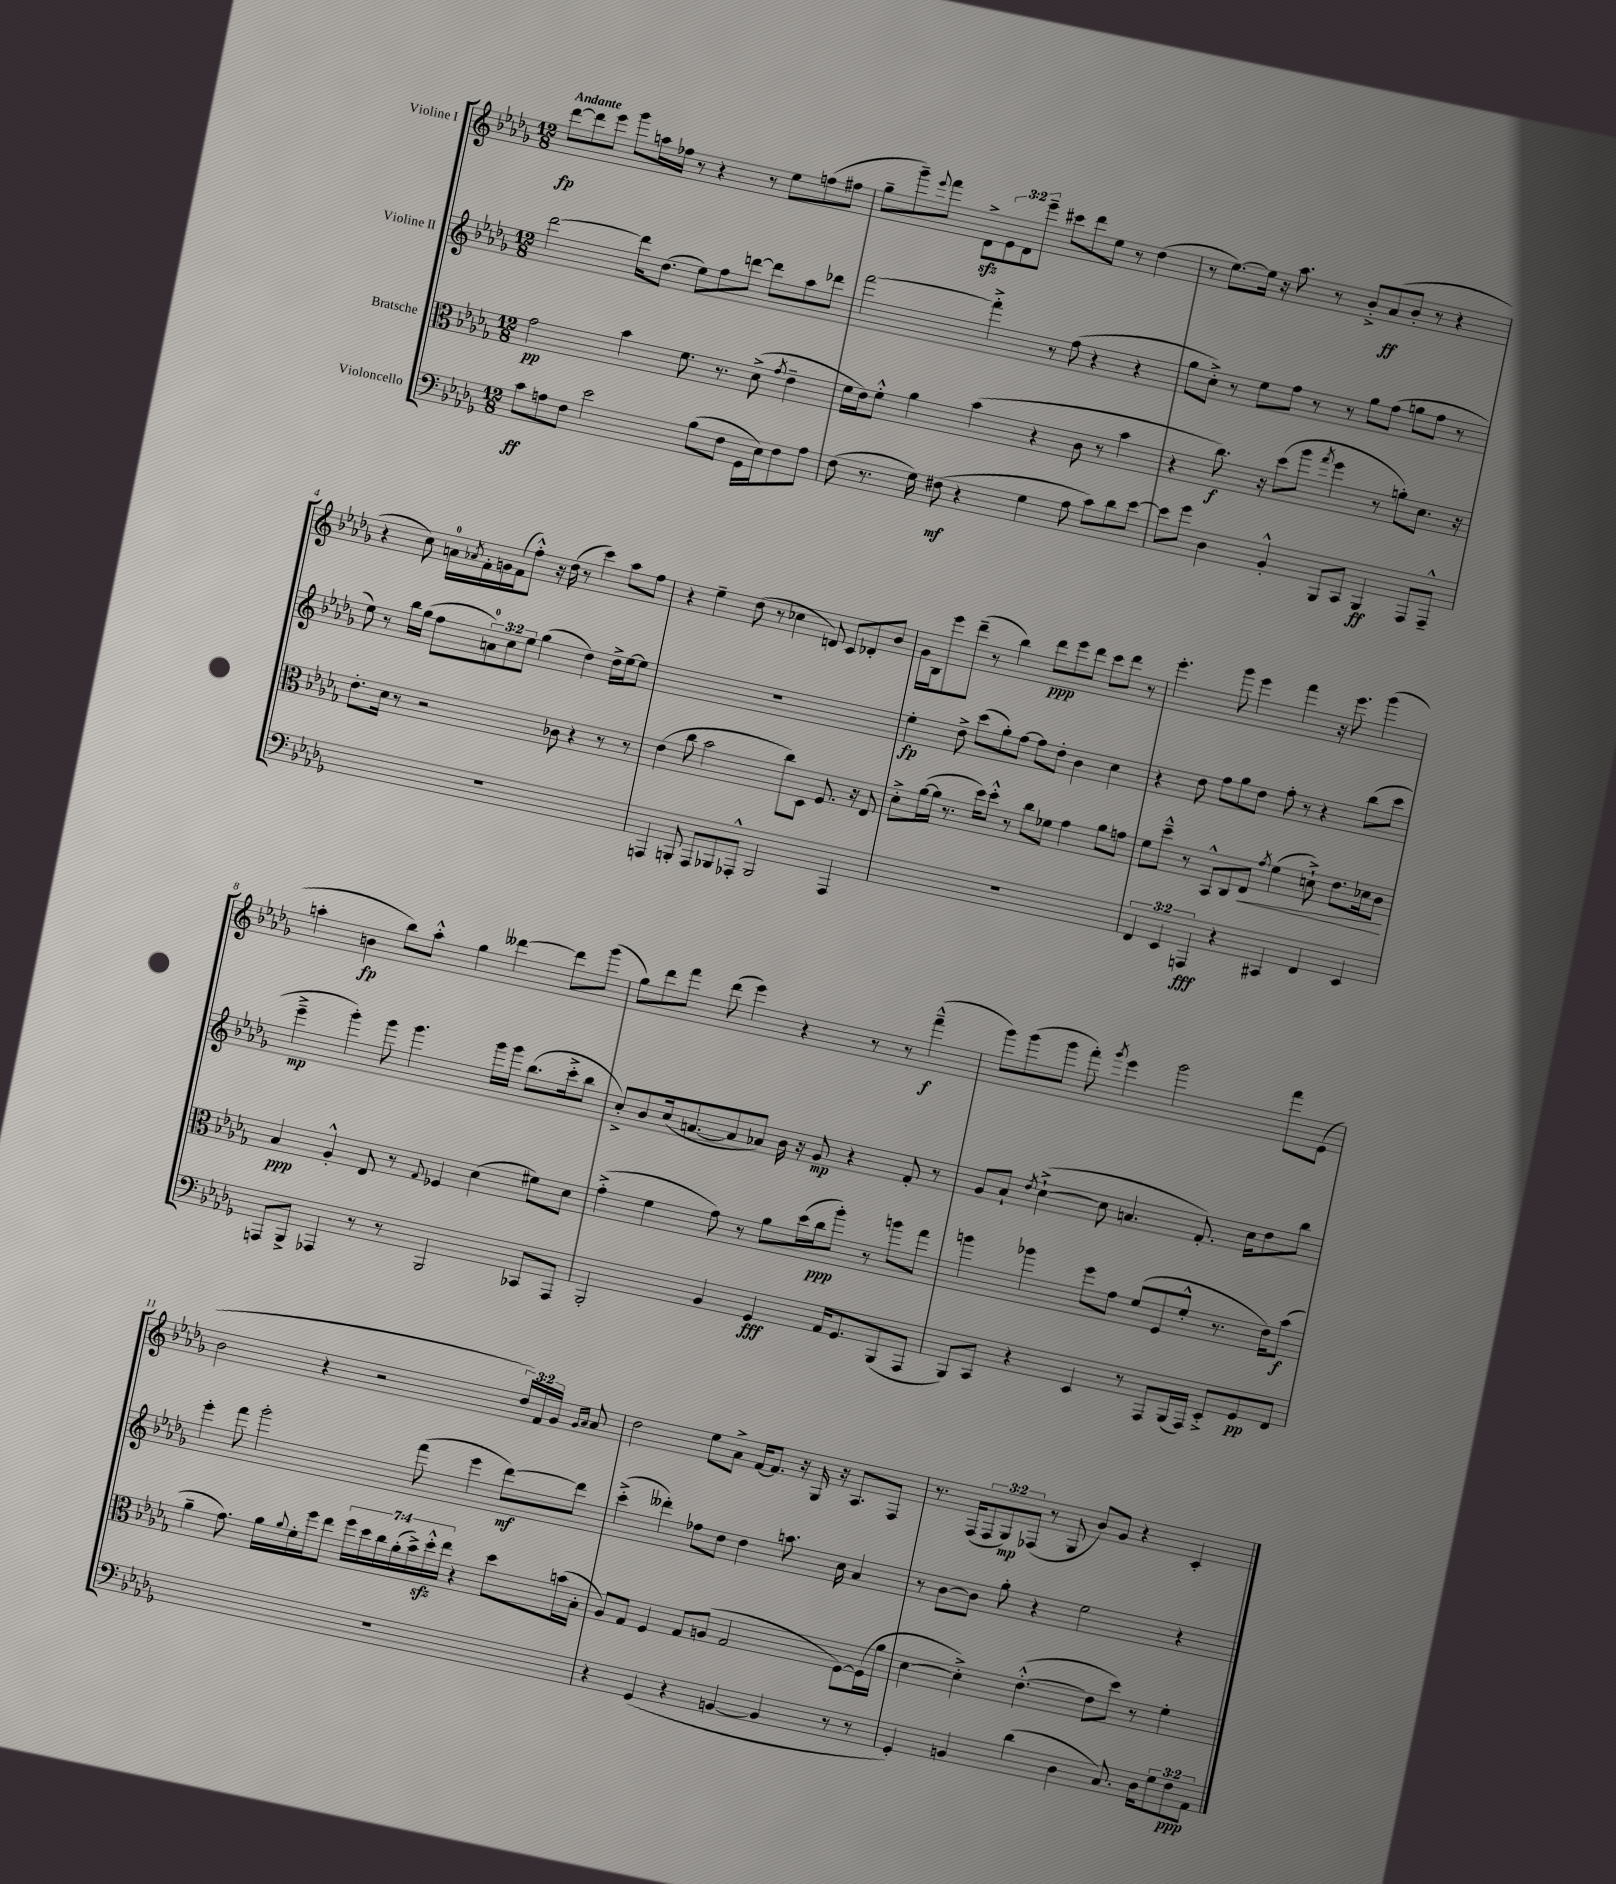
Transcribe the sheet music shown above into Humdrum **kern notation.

**kern	**dynam	**kern	**dynam	**kern	**dynam	**kern	**dynam
*part4	*part4	*part3	*part3	*part2	*part2	*part1	*part1
*staff4	*staff4	*staff3	*staff3	*staff2	*staff2	*staff1	*staff1
*I"Violoncello	*	*I"Bratsche	*	*I"Violine II	*	*I"Violine I	*
*clefF4	*	*clefC3	*	*clefG2	*	*clefG2	*
*k[b-e-a-d-g-]	*	*k[b-e-a-d-g-]	*	*k[b-e-a-d-g-]	*	*k[b-e-a-d-g-]	*
*M12/8	*	*M12/8	*	*M12/8	*	*M12/8	*
=1	=1	=1	=1	=1	=1	=1	=1
!	!	!	!	!	!	!LO:TX:a:B:t=Andante	!
8c\L	ff	2g-\	pp	[2ddd-\	.	[8ddd-\L	fp
8An\	.	.	.	.	.	8ddd-\]	.
8F\J	.	.	.	.	.	8eee-\J	.
2e-\	.	.	.	.	.	8ggg-\L	.
.	.	4b-\	.	16ddd-\KL]	.	16aan\L	.
.	.	.	.	(8.dd-\J	.	16ff-X\JJ	.
.	.	.	.	.	.	8r	.
.	.	8.f\	.	8ee-\L)	.	4r	.
(8B-\L	.	.	.	8ff\	.	.	.
.	.	8.r	.	.	.	.	.
8F\J	.	.	.	[8dddn\J	.	8r	.
16GG-\LL	.	(8d-^\	.	8ddd\L]	.	8ee-\L	.
16E-\J)	.	.	.	.	.	.	.
.	.	8qg-/	.	.	.	.	.
8F\	.	4e-~\	.	8aa-\	.	(8ffn\	.
8A\J	.	.	.	8ddd-X\J	.	8ff#X\J	.
=2	=2	=2	=2	=2	=2	=2	=2
(8F\	.	16f\LL	.	[2fff\	.	8gg-~\L	.
.	.	16e-\J)	.	.	.	.	.
8.r	.	8f'^^\J	.	.	.	8ggg-~\)	.
.	.	.	.	.	.	8qqeee-/	.
.	.	4a-\	.	.	.	8fff\J	.
16G-\)	.	.	.	.	.	.	.
(8F#X\	mf	.	.	.	.	8d-zz^\L	.
4r	.	(4b-\	.	4fff'^\]	.	12e-\	.
.	.	.	.	.	.	12d-\	.
.	.	.	.	.	.	12eee-~\J	.
4G-\	.	4r	.	8r	.	8ccc#X\L	.
.	.	.	.	(8ff\	.	8ddd-\	.
8A-\	.	8c\	.	4r	.	8ee-\J	.
8c\L)	.	8r	.	.	.	8r	.
8d-\	.	4b-\	.	4r	.	(4dd-\	.
[8e-\J	.	.	.	.	.	.	.
=3	=3	=3	=3	=3	=3	=3	=3
8e-\L]	.	4r	.	8gg-\L	.	8r	.
8g-\J	.	.	.	8cc'^\J)	.	[8.ee-\L)	.
4D-\	.	8.cc\)	f	8r	.	.	.
.	.	.	.	.	.	16ee-\Jk]	.
.	.	.	.	8ee-\L	.	16r	.
.	.	16r	.	.	.	8.aa-\	.
4BB-'^^/	.	(8dd-\L	.	8ff\J	.	.	.
.	.	8aa-\J	.	8r	.	8r	.
.	.	8qgg-/	.	.	.	.	.
8BBB-/L	.	4ff\	.	8r	.	8b-'^/L	.
8CC/J	.	.	.	8gg-\L	.	(8a-/	ff
4BBB-/	ff	8r	.	(8ff\J	.	8b-'/J	.
.	.	8an'\L)	.	8ggn\L	.	8r	.
8AAA-/L	.	8.d-\J	.	8ff\J	.	4r	.
8AAA-~^^/J	.	.	.	8r	.	.	.
.	.	16r	.	.	.	.	.
!!LO:LB:g=z
=4	=4	=4	=4	=4	=4	=4	=4
1.r	.	8.e-'\L	.	8ee-\)	.	4r	.
.	.	.	.	8r	.	.	.
.	.	16d-\Jk	.	.	.	.	.
.	.	8r	.	16bb-\LL	.	8cc\)	.
.	.	.	.	(16gg-\JJ	.	.	.
.	.	2r	.	8ff\L	.	16an\LL	.
.	.	.	.	.	.	8qa-X/	.
.	.	.	.	.	.	16f'\	.
.	.	.	.	12an\)	.	16gn\	.
.	.	.	.	.	.	(16f\J	.
.	.	.	.	12cc\	.	.	.
.	.	.	.	.	.	8ff'^^\J)	.
.	.	.	.	12ee-\J	.	.	.
.	.	.	.	(4gg-\	.	16r	.
.	.	.	.	.	.	(16dd-\	.
.	.	8c-X\	.	.	.	8r	.
.	.	4r	.	4dd-\)	.	4ccc\)	.
.	.	8r	.	16dd-^\LL	.	8aa-\L	.
.	.	.	.	[16ee-\J	.	.	.
.	.	8r	.	8ee-\J]	.	8ff\J	.
=5	=5	=5	=5	=5	=5	=5	=5
4AAAn/	.	(4e-\	.	1.r	.	4r	.
8BBBn'/	.	8cc\	.	.	.	4ee-~\	.
8AAA/L	.	2b-\	.	.	.	.	.
8BBB-X/	.	.	.	.	.	(8dd-\	.
8AAA-X'^^/J	.	.	.	.	.	8r	.
2BBB-/	.	.	.	.	.	4cc-X\	.
.	.	8cc\L)	.	.	.	.	.
.	.	8D-\J	.	.	.	8dn/)	.
.	.	8.F/	.	.	.	8c/L	.
4AAA-/	.	.	.	.	.	8d-X'/	.
.	.	16r	.	.	.	.	.
.	.	8E-/	.	.	.	8b-/J	.
=6	=6	=6	=6	=6	=6	=6	=6
1.r	.	8d-'^\L	.	4ee-'\	fp	16g-\LL	.
.	.	.	.	.	.	16B-\J	.
.	.	([16a-\L	.	.	.	8eee-\	.
.	.	16a-\JJ]	.	.	.	.	.
.	.	8.r	.	8dd-^\	.	(8ddd-~\J	.
.	.	.	.	(8ccc\L	.	8r	.
.	.	16dd-\KL)	.	.	.	.	.
.	.	8dd-'^^\J	.	8gg-'\)	.	4bb-\)	.
.	.	8r	.	[8ff\J	.	.	.
.	.	8cc\L	.	8ff\L]	.	8ddd-\L	ppp
.	.	8f-X\J	.	8dd-'\J	.	8eee-\	.
.	.	4g-\	.	4b-\	.	8ddd-\J	.
.	.	.	.	.	.	8ccc\L	.
.	.	8a-\L	.	4cc\	.	8ddd-\J	.
.	.	8gn\J	.	.	.	8r	.
=7	=7	=7	=7	=7	=7	=7	=7
6FF/	.	8f\L	.	4r	.	4.eee-'\	.
.	.	8dd-~^^\J	.	.	.	.	.
6EE-/	.	.	.	.	.	.	.
.	.	8r	.	8dd-\	.	.	.
6AAAn/	fff	.	.	.	.	.	.
.	.	8BB-^^/L	.	8ff\L	.	8ggg-\	.
4r	.	8C/	.	8gg-\	.	4eee-\	.
!	!	!	!LO:HP:b	!	!	!	!
.	.	8E-/J	<	8dd-\J	.	.	.
.	.	8qg-/	.	.	.	.	.
4CC#X/	.	(4f\	.	8ff'\	.	4fff\	.
.	.	.	.	8r	.	.	.
4FF/	.	8dn`^\)	.	4r	.	16r	.
.	.	.	.	.	.	8.eee-\	.
.	.	8.e-\L	.	.	.	.	.
4EE-/	.	.	.	(8bb-\L	.	(4ggg-\	.
.	.	16d-X\k	.	.	.	.	.
.	.	8c\J	.	8ccc\J	.	.	.
.	.	.	[	.	.	.	.
!!LO:LB:g=z
=8	=8	=8	=8	=8	=8	=8	=8
8AAAn/L	.	4B-/	ppp	4eee-~^\	mp	4aan'\	.
8BBB-^/J	.	.	.	.	.	.	.
4AAA-X/	.	4A-'^^/	.	4ggg-'\)	.	4bn\	fp
8r	.	8E-/	.	8ggg-\	.	8bb-\L)	.
8r	.	8r	.	4.ggg-\	.	8aa'^^\J	.
.	.	8qqG-/	.	.	.	.	.
2BBB-/	.	4F-X/	.	.	.	4gg-\	.
.	.	(4d-\	.	16ggg-\LL	.	[4ddd--X\	.
.	.	.	.	16ggg-\JJ	.	.	.
.	.	.	.	(8.bb-\L	.	.	.
8CC-X/L	.	8f#X\L)	.	.	.	8ddd--\L]	.
.	.	.	.	16ccc'^\k	.	.	.
8AAA-/J	.	8d-\J	.	8bb-\J	.	(8ggg-\J	.
=9	=9	=9	=9	=9	=9	=9	=9
2BBB-'/	.	(4g-'^\	.	8cc'^/L)	.	8gg-\L)	.
.	.	.	.	8b-/	.	8ddd-\	.
.	.	4f\	.	(16cc/k	.	8fff\J	.
.	.	.	.	[8.an/	.	.	.
.	.	.	.	.	.	(8ddd-\	.
4BB-/	.	8g-\)	.	8a/]	.	4eee-\)	.
.	.	8r	.	8a-X/J)	.	.	.
4GG-/	fff	8a-\L	.	16b-\	.	4r	.
.	.	.	.	16r	.	.	.
.	.	(16dd-\L	.	8g-/	mp	.	.
.	.	16cc\J	ppp	.	.	.	.
16AA-/KL	.	8aa-'\J)	.	4r	.	8r	.
8.GG-/	.	.	.	.	.	.	.
.	.	8r	.	.	.	8r	.
(8BBB-/	.	8aan\L	.	8f'/	.	(4fff~^^\	f
8AAA-/J	.	8gg-\J	.	8r	.	.	.
=10	=10	=10	=10	=10	=10	=10	=10
8BBB-/L)	.	4aan\	.	8g-/L	.	8ggg-\L)	.
8CC/J	.	.	.	8a-`/J	.	(8ggg-\	.
.	.	.	.	8qdd-/	.	.	.
4r	.	4aa-X\	.	([4cc`^\	.	8ggg-\J	.
.	.	.	.	.	.	8fff'\)	.
.	.	.	.	.	.	8qggg-/	.
4EE-/	.	8ff\L	.	8cc\]	.	4eee-\	.
.	.	8g-\J	.	4.an/	.	.	.
8r	.	(8f/L	.	.	.	2ggg-\	.
8AAA-/L	.	8F/	.	.	.	.	.
(16BBB-/L	.	8f'^^/J	.	8.f'/)	.	.	.
16AAA-/JJ)	.	.	.	.	.	.	.
8EE-'^/L	.	8.r	.	.	.	.	.
.	.	.	.	16cc\KL	.	.	.
8GG-/	pp	.	.	8dd-\	.	8fff\L	.
.	.	16e-\KL)	.	.	.	.	.
8FF/J	.	(8b-\J	f	8bb-\J	.	(8e-\J	.
!!LO:LB:g=z
=11	=11	=11	=11	=11	=11	=11	=11
1.r	.	4a-~\	.	4eee-'\	.	2b-\	.
.	.	8.g-\)	.	8fff\	.	.	.
.	.	.	.	2ggg-'\	.	.	.
.	.	16a-\LL	.	.	.	.	.
.	.	8qqa-/	.	.	.	.	.
.	.	16f'\	.	.	.	4r	.
.	.	16ff\J	.	.	.	.	.
.	.	8ee-\J	.	.	.	.	.
.	.	28ff\LL	.	.	.	2r	.
.	.	28dd-\	.	.	.	.	.
.	.	28cc\	.	.	.	.	.
.	.	(28a-'\	.	.	.	.	.
.	.	.	.	(8fff\	.	.	.
.	.	28b-^\)	.	.	.	.	.
.	.	28dd-zz'^^\	.	.	.	.	.
.	.	28ee-\JJ	.	.	.	.	.
.	.	4r	.	4eee-\	.	.	.
.	.	8dd-\L	.	[8ddd-\L)	mf	24dd-/LL)	.
.	.	.	.	.	.	24f/	.
.	.	.	.	.	.	24g-/JJ	.
.	.	.	.	.	.	16qqg-/LL	.
.	.	.	.	.	.	16qqa-/JJ	.
.	.	(16bn\L	.	8ddd-\J]	.	8a-/	.
.	.	16B-'\JJ	.	.	.	.	.
=12	=12	=12	=12	=12	=12	=12	=12
4r	.	8A-/L)	.	(4ccc'^\	.	2dd-\	.
.	.	8G-/J	.	.	.	.	.
(4GG-/	.	4F/	.	4ddd--X'\)	.	.	.
4r	.	8G-/L	.	8ff-X\L	.	8ee-\L	.
.	.	(8An/J	.	8dd-\J	.	8a-^\J	.
[4BBn/	.	2G-/	.	4dd-\	.	[16f/KL	.
.	.	.	.	.	.	8.f/J]	.
4BB/]	.	.	.	8.aan\	.	16r	.
.	.	.	.	.	.	16G-/	.
.	.	.	.	.	.	16r	.
.	.	.	.	16cc\	.	8.A-/L	.
8r	.	[8F\L)	.	4a-/	.	.	.
8r	.	(16F\L]	.	.	.	8F/J	.
.	.	16a-\JJ	.	.	.	.	.
=13	=13	=13	=13	=13	=13	=13	=13
4GG-'/)	.	[4d-\	.	8r	.	8.r	.
.	.	.	.	[8b-\L	.	.	.
.	.	.	.	.	.	(16F/KL	.
4BBn/	.	4d-'^\])	.	8b-\J]	.	12F/	.
.	.	.	.	.	.	12G-/)	mp
.	.	.	.	8gg-'\	.	.	.
.	.	.	.	.	.	(12F-X/J	.
(4d-\	.	([4.e-'^^\	.	4r	.	8r	.
.	.	.	.	.	.	8G-/	.
4D-\	.	.	.	2ee-\	.	8b-/L)	.
.	.	8e-\L]	.	.	.	8g-/J	.
8.C/)	.	8dd-\J)	.	.	.	4r	.
.	.	8r	.	.	.	.	.
16D-\KL	.	.	.	.	.	.	.
12G-\	.	4f'\	.	4r	.	4c'/	.
12F\	ppp	.	.	.	.	.	.
12AA-\J	.	.	.	.	.	.	.
==	==	==	==	==	==	==	==
*-	*-	*-	*-	*-	*-	*-	*-
